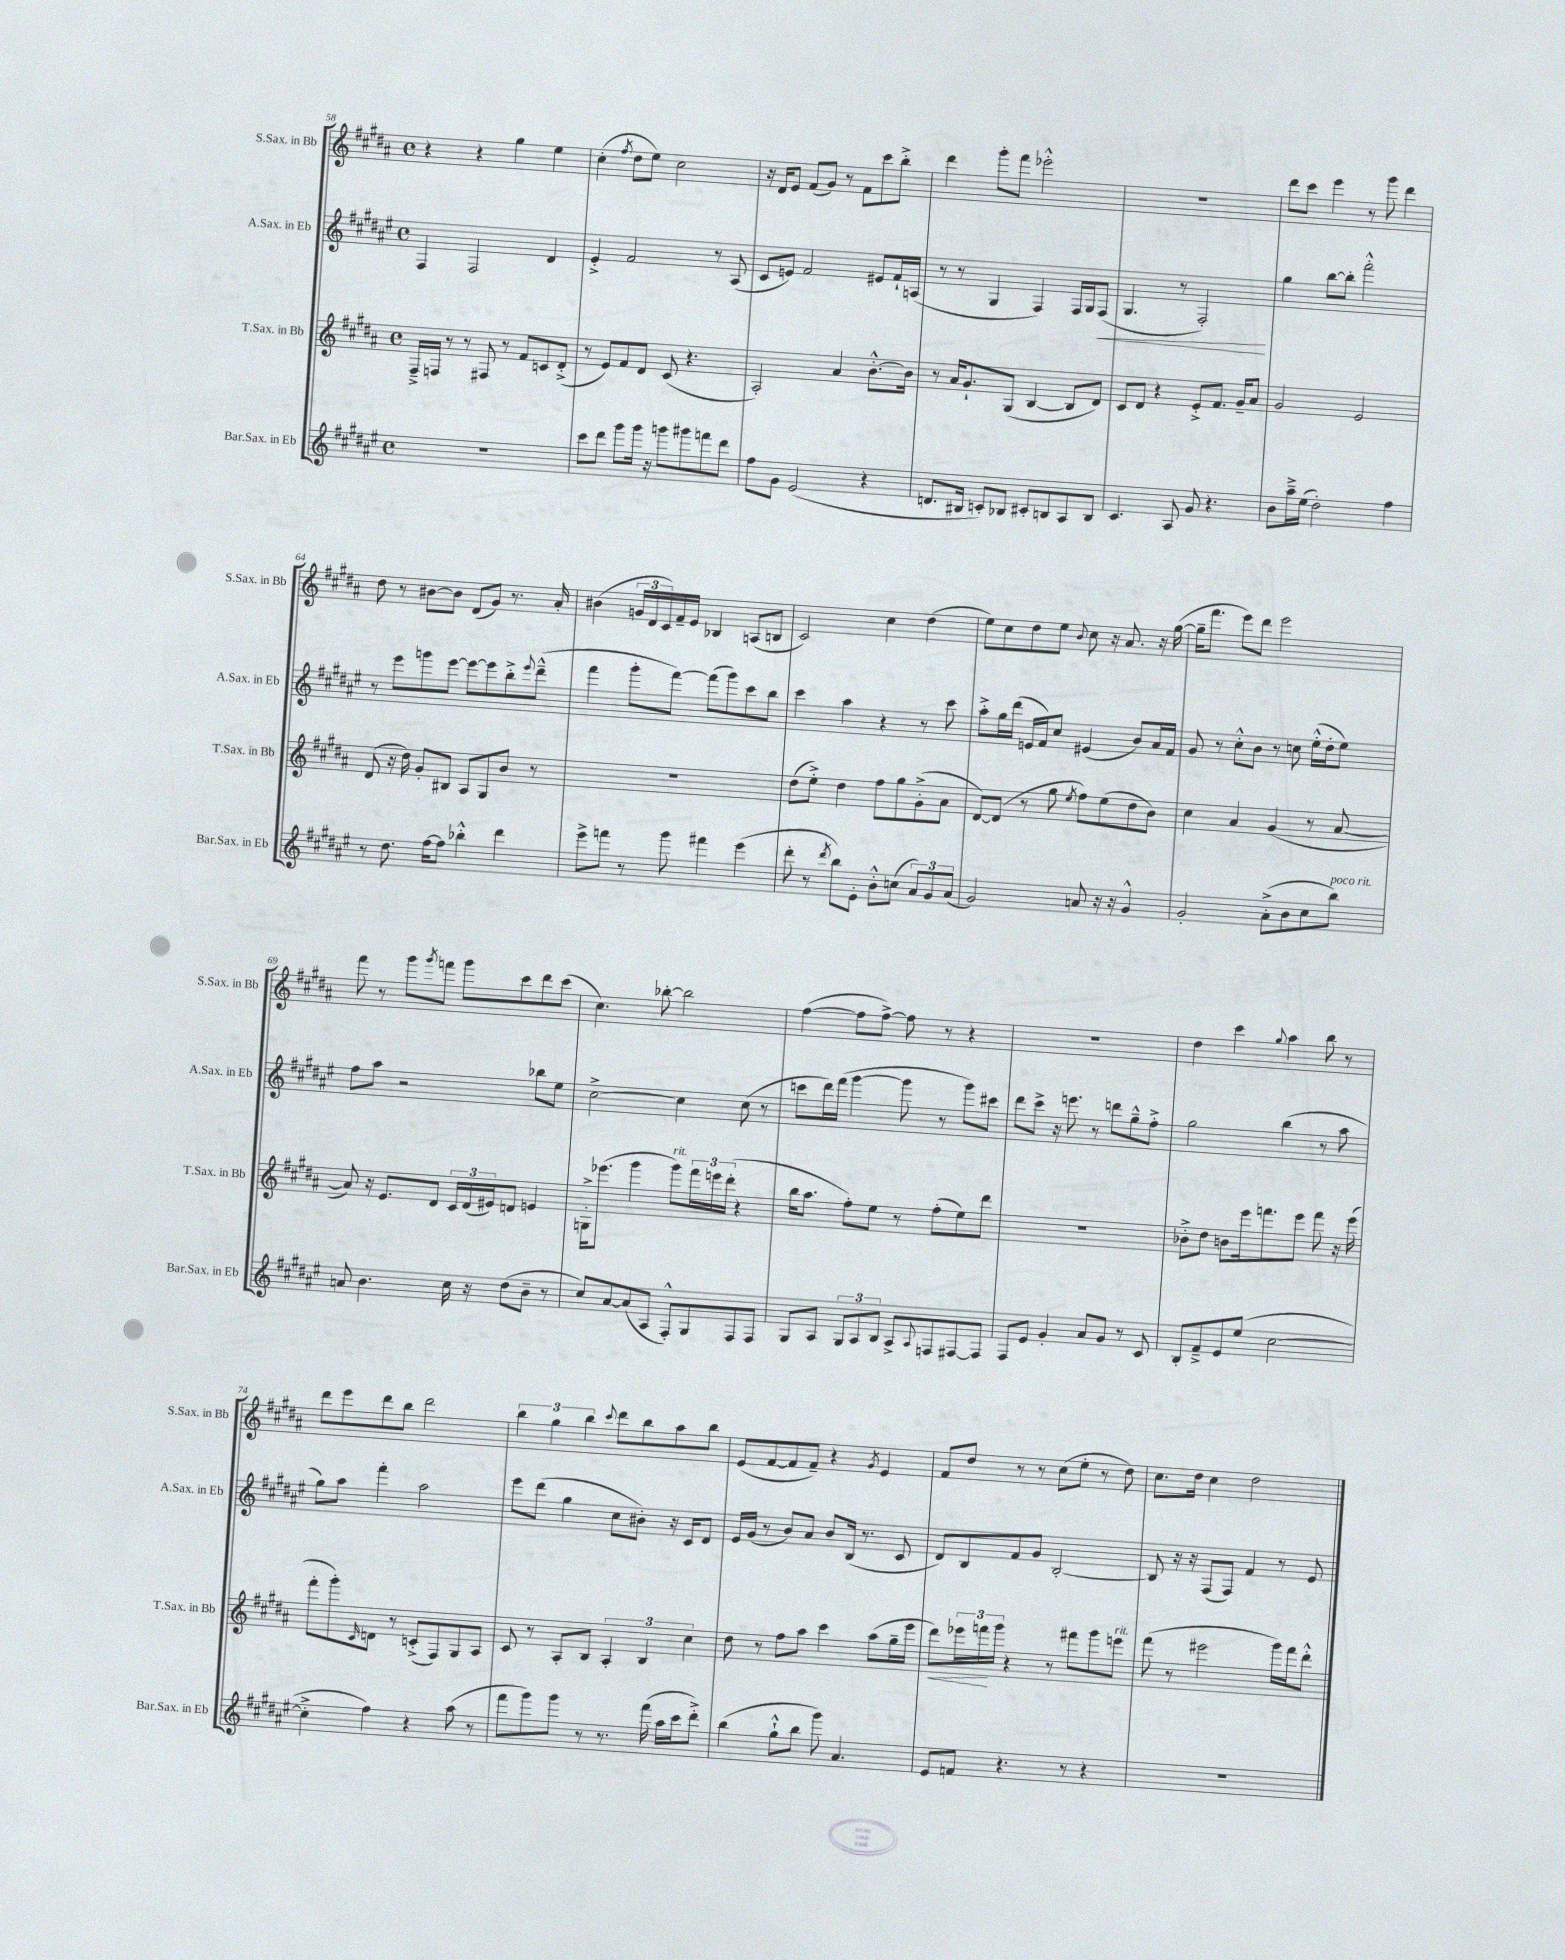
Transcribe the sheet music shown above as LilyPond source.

<<
\new StaffGroup <<
\new Staff = "s0" \with { instrumentName = "S.Sax. in Bb" shortInstrumentName = "S.Sax. in Bb" } {
    \clef treble \key b \major \defaultTimeSignature \time 4/4
    r4 r4 gis''4 e''4 |
    cis''4-.( \acciaccatura { fis''8 } dis''8 e''8) cis''2 |
    r16 dis'16 e'8 fis'8( gis'8) r8 fis'8 cis'''8 b''8-.-> |
    dis'''4 gis'''8-. fis'''8 ees'''2-.-^ |
    R1 |
    dis'''8 cis'''8 e'''4 r8 gis'''8 dis'''4 |
    dis''8 r8 bis'8~ bis'8 dis'8( gis'8) r8. ais'16-. |
    bis'4( \tuplet 3/2 { g'16 dis'16 cis'16) } fis'16-- e'16 bes4 a8( b8 |
    cis'2) cis''4 dis''4( |
    e''8) cis''8 dis''8 e''8 \appoggiatura { b'8 } cis''8 r16 ais'8. r16 gis''16~( |
    gis''16-- fis'''8. e'''8) dis'''8 e'''2 |
    fis'''8 r8 gis'''8 \acciaccatura { gis'''8 } f'''8 gis'''8 cis'''8 dis'''8 cis'''8( |
    cis''4.) bes''8~-. bes''2 |
    fis''4~( fis''8 fis''8~->) fis''8 r8 r4 |
    R1 |
    dis''4 cis'''4 \appoggiatura { gis''8 } ais''4 b''8 r8 |
    dis'''8 e'''8 dis'''8 b''8 dis'''2 |
    \tuplet 3/2 { b''4 gis''4 b''4 } \appoggiatura { cis'''8 } dis'''8 b''8 ais''8 b''8 |
    e'8( fis'8~ fis'8 fis'8--) r4 \acciaccatura { gis'8 } e'4 |
    fis'8 dis''8 r8 r8 cis''8( e''8-. r8 dis''8) |
    cis''8. dis''16 cis''4 dis''2 \bar "|." |
}
\new Staff = "s1" \with { instrumentName = "A.Sax. in Eb" shortInstrumentName = "A.Sax. in Eb" } {
    \clef treble \key fis \major \defaultTimeSignature \time 4/4
    fis4 fis2 dis'4 |
    eis'4-.-> fis'2 r8 ais8( |
    cis'8 e'8) fis'2 eis'8 fis'16-! a16( |
    r8 r8 gis4 fis4) fis16 gis16 fis8\<( |
    gis4. r8 fis2-.\!) |
    gis''4 b''8~ b''8-. fis'''2-.-^ |
    r8 eis'''8 g'''8 eis'''8~ eis'''8~ eis'''8 b''8-.-> \appoggiatura { eis'''8 } dis'''8---^( |
    fis'''4 gis'''8-. fis'''8~) fis'''8( gis'''8) cis'''8 b''8 |
    cis'''4 ais''4 r4 r8 cis'''8 |
    ais''8-.-> gis''16 dis'''16( e'16 fis'16) cis''8 eis'4( b'8) ais'16 fis'16 |
    gis'8 r8 cis''8-.-^ b'8 r8 c''8 eis''16-.-^( dis''16-. eis''8) |
    fis''8 ais''8 r2 bes''8 eis''8 |
    cis''2~-> cis''4 cis''8( r8 |
    c'''8 dis'''16) fis'''16( gis'''4~ gis'''8 r8 gis'''8) cis'''8 |
    dis'''8 cis'''8-> r16 e'''8. r8 d'''8 gis''8---^ fis''8-.-> |
    gis''2 b''4( r8 ais''8 |
    gis''8) ais''8 fis'''4-. ais''2 |
    eis'''8 dis'''8( gis''4 cis''8 bis'8-.) r16 cis'16 dis'8 |
    eis'16 gis'16( r8 b'8) ais'8 b'8 b16( r8. cis'8 |
    dis'8) b8 fis'8 gis'8 b2~-. |
    b8 r16 r16 fis8( fis8) fis'4 r8 eis'8 \bar "|." |
}
\new Staff = "s2" \with { instrumentName = "T.Sax. in Bb" shortInstrumentName = "T.Sax. in Bb" } {
    \clef treble \key b \major \defaultTimeSignature \time 4/4
    fis16---> f16 r8 r8 fis8 r8 fis'8 c'8 dis'8-.->( |
    r8 e'8) fis'8 dis'8 cis'8( r4. |
    ais2-.) ais'4 b'8.~-.-^ b'16 |
    r8 ais'16 gis'8.-! gis8( b4~ b8 dis'8) |
    cis'8 dis'8 r4 e'8-.-> fis'8. gis'16-- ais'8 |
    gis'2 e'2 |
    dis'8( r16 dis''16) gis'8-. bis8 ais8 gis8 b'8 r8 |
    R1 |
    dis''8( e''8-.->) dis''4 fis''8 gis''8 gis'8-.->( ais'8 |
    dis'8~) dis'8( r8 gis''8 \acciaccatura { e''8 } fis''8) e''8( dis''8 b'8) |
    cis''4 ais'4 gis'4( r8 ais'8~ |
    ais'8) r16 e'8. dis'8 \tuplet 3/2 { cis'16 dis'16( eis'16) } d'8 e'4 |
    g16-.-> ees'''8.( gis'''4 gis'''8^\markup { \italic "rit." }) \tuplet 3/2 { fis'''16 e'''16 dis'''16-.( } r4 |
    b''16 ais''8. fis''8-.) e''8 r8 fis''8-.( e''8) dis'''8 |
    R1 |
    bes'8-.-> dis''8 b'8 e'''16 f'''8. e'''8 f'''8 r16 e'''16( |
    fis'''8-. gis'''8-.) \grace { cis'16 } d'8 r8 c'8-.->( fis8) gis8 ais8 |
    cis'8 r8 ais8-. b8 \tuplet 3/2 { ais4-. b4 cis''4 } |
    dis''8 r8 fis''8 ais''8 cis'''4 ais''8( gis''16-- e'''16 |
    dis'''8\<) \tuplet 3/2 { ees'''16 f'''16\! gis'''16 } r4 r8 fis'''8 gis'''8 e'''8^\markup { \italic "rit." } |
    fis'''8( r8 eis'''2 gis'''16) fis'''16 dis'''8-.-^ \bar "|." |
}
\new Staff = "s3" \with { instrumentName = "Bar.Sax. in Eb" shortInstrumentName = "Bar.Sax. in Eb" } {
    \clef treble \key fis \major \defaultTimeSignature \time 4/4
    R1 |
    cis'''8 dis'''8 gis'''8 gis'''16 r16 g'''8 gis'''8 f'''8 dis'''8 |
    fis''8 gis'8 eis'2( r4 |
    d'8. bis16 c'8-.) bes8 cis'8-. b8 ais8 b8 |
    cis'4. ais8 gis'8 r4. |
    b'8 ais''16---> eis''16( dis''2-.) fis''4 |
    r8 dis''8. fis''16~ fis''8 bes''4-.-^ dis'''4 |
    eis'''8-> f'''8 r8 gis'''8 fis'''4 eis'''4( |
    dis'''8-. r8 \acciaccatura { dis'''8 } b''8) eis'8-. b'8-.-^ c''8( \tuplet 3/2 { ais'8) gis'8 ais'8( } |
    gis'2) a'8 r16 r16 gis'4-^ |
    gis'2-. ais'8-.->( b'8 cis''8 b''8^\markup { \italic "poco rit." }) |
    a'8 b'4. cis''16 r16 dis''8( b'8-- r8 |
    cis''8) ais'8~ ais'8( ais8 fis8-.-^) gis8 fis8 fis8 |
    gis8 ais8 \tuplet 3/2 { gis8 ais8 b8 } ais8-> \appoggiatura { ais8 } f8 fis8~ fis8 |
    fis8 eis'8 gis'4-. ais'8 gis'8 r8 cis'8 |
    b8-. fis'8---> eis'8 eis''8( cis''2~ |
    cis''4-.-> fis''4) r4 ais''8( r8 |
    fis'''8 gis'''8) gis'''8 r8 r8. fis'''16( ais''16 cis'''16 dis'''8-.->) |
    b''4( gis''8-!-^ b''8 gis'''8) ais'4. |
    eis'8 f'8 r4. r8 r4 |
    R1 \bar "|." |
}
>>
>>
\layout { \context { \Score currentBarNumber = #58 } }
